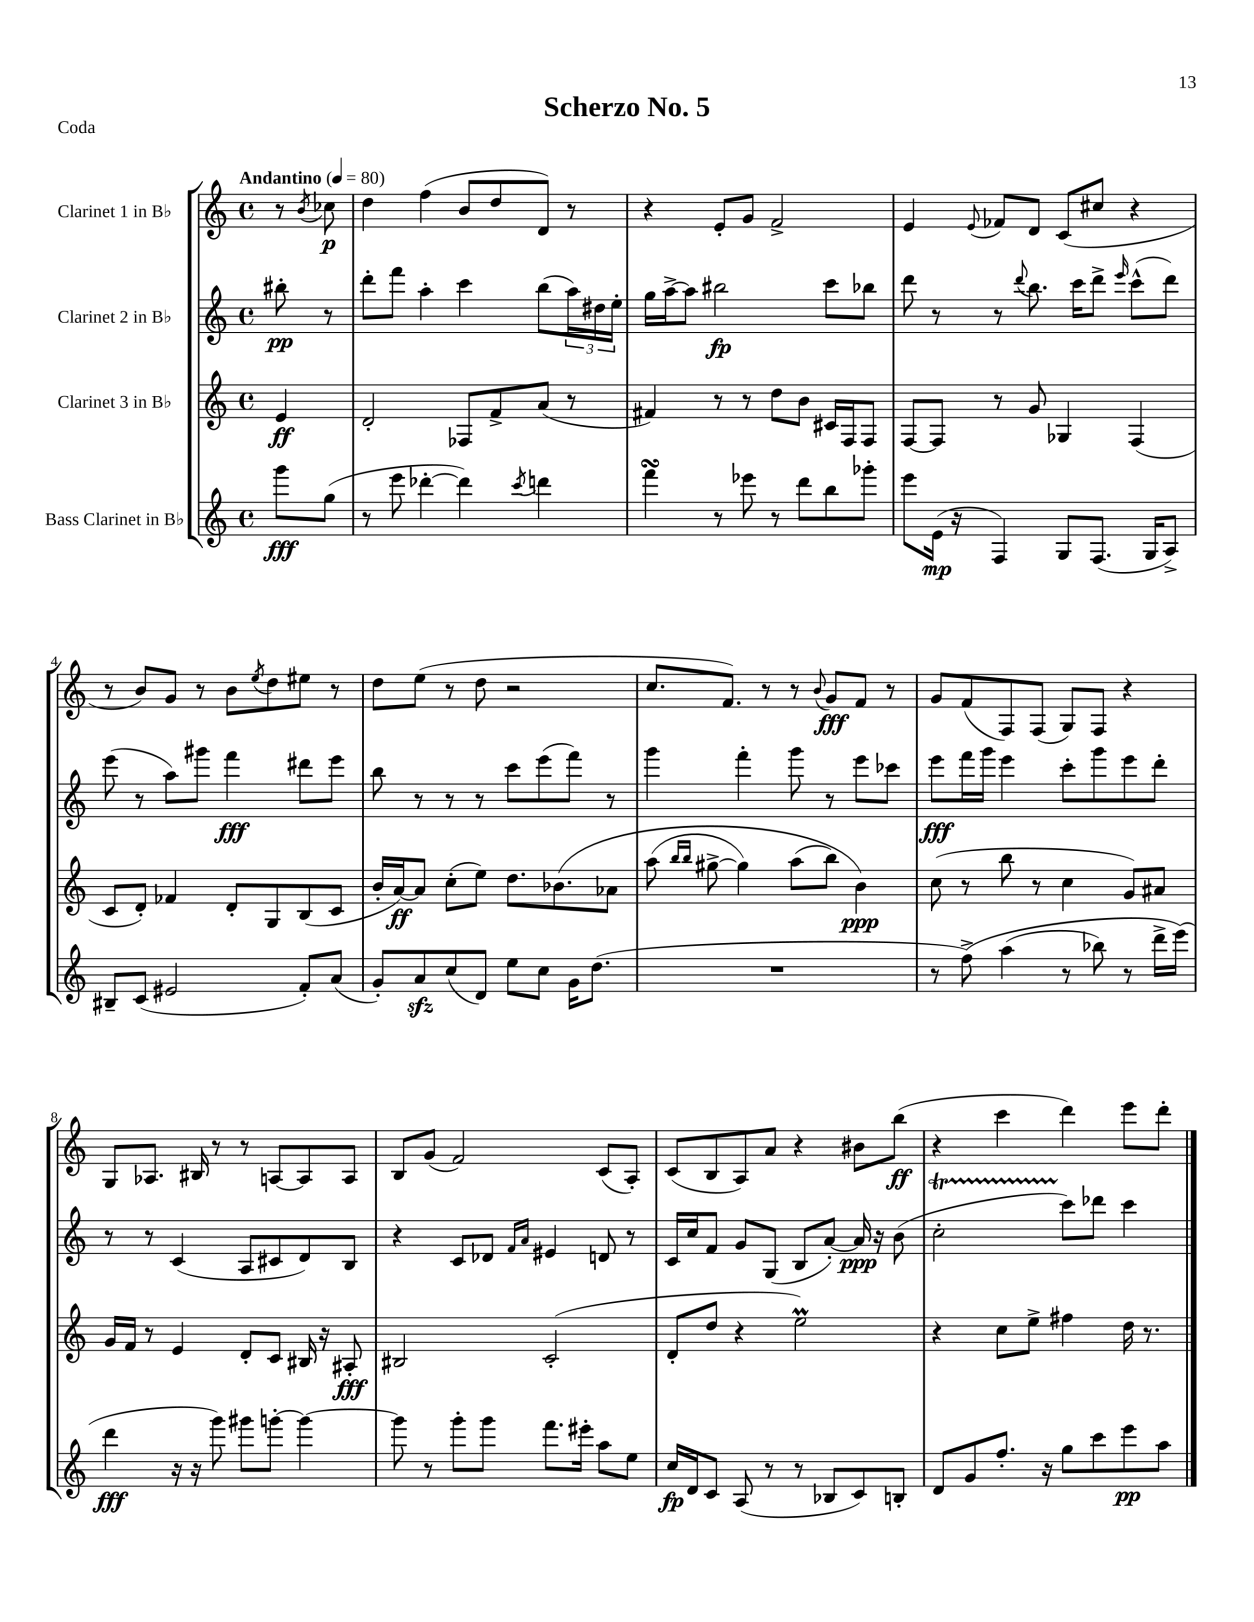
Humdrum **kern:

**kern	**kern	**kern	**kern
*staff4	*staff3	*staff2	*staff1
*clefG2	*clefG2	*clefG2	*clefG2
*k[]	*k[]	*k[]	*k[]
*M4/4	*M4/4	*M4/4	*M4/4
*met(c)	*met(c)	*met(c)	*met(c)
*MM80	*MM80	*MM80	*MM80
8ggg	4e	8bb#'	8r
.	.	.	8qb
(8gg	.	8r	8cc-
=	=	=	=
8r	2d'	8ddd'	4dd
8eee	.	8fff	.
[4ddd-'	.	4aa'	(4ff
4ddd-])	8F-	4ccc	8b
.	8f^	.	8dd
8qccc	.	.	.
4ddd	(8a	(8bb	8d)
.	8r	24aa)	8r
.	.	24dd#	.
.	.	24ee'	.
=	=	=	=
4fff	4f#)	16gg	4r
.	.	[16aa^	.
.	.	8aa]	.
8r	8r	2bb#	8e'
8eee-	8r	.	8g
8r	8dd	.	2f^
8ddd	8b	.	.
8bb	16c#	8ccc	.
.	16F	.	.
8ggg-'	8F	8bb-	.
=	=	=	=
8eee	[8F	8ddd	4e
(16e	8F]	8r	.
16r	.	.	.
.	.	.	8qqe
4F)	8r	8r	8f-
.	.	8qqddd	.
.	8g	8.bb	8d
8G	4G-	.	(8c
.	.	16ccc	.
(8.F	.	8ddd^	8cc#
.	.	16qqeee	.
.	(4F	(8ccc^^	4r
16G	.	.	.
8A^)	.	8ddd)	.
=	=	=	=
8B#~	8c	(8eee	8r
(8c	8d')	8r	8b)
2e#	4f-	8aa)	8g
.	.	8ggg#	8r
.	8d'	4fff	8b
.	.	.	8qee
.	8G	.	8dd
8f')	(8B	8ddd#	8ee#
(8a	8c	8eee	8r
=	=	=	=
8g')	16b'	8bb	8dd
.	[16a)	.	.
8a	8a]	8r	(8ee
(8cc	(8cc'	8r	8r
8d)	8ee)	8r	8dd
8ee	8.dd	8ccc	2r
8cc	.	(8eee	.
.	&(8.b-	.	.
16g	.	8fff)	.
(8.dd	.	.	.
.	8a-	8r	.
=	=	=	=
1r	(8aa	4ggg	8.cc
.	16qqbb	.	.
.	16qqbb	.	.
.	[8gg#^	.	.
.	.	.	8.f)
.	4gg#])	4fff'	.
.	.	.	8r
.	(8aa	8ggg	8r
.	.	.	8qqb
.	8bb)	8r	8g
.	4b&)	8eee	8f
.	.	8ccc-	8r
=	=	=	=
8r	(8cc	8eee	8g
&(8ff^)	8r	16fff	(8f
.	.	16ggg	.
(4aa	8bb	4eee	8F)
.	8r	.	(8F
8r	4cc	8ccc'	8G)
8bb-)	.	8ggg	8F
8r	8g)	8eee	4r
16ddd^	8a#	8ddd'	.
(16eee&)	.	.	.
=	=	=	=
4ddd	16g	8r	8G
.	16f	.	.
.	8r	8r	8.A-
16r	4e	(4c	.
16r	.	.	16B#
8ggg)	.	.	8r
8ggg#	8d'	8A	8r
[8ggg'	8c	8c#	[8A
4ggg_	16B#	8d)	8A]
.	16r	.	.
.	8A#'	8B	8A
=	=	=	=
8ggg]	2B#	4r	8B
8r	.	.	(8g
8ggg'	.	8c	2f)
8ggg	.	8d-	.
.	.	16qqf	.
.	.	16qqa	.
8.fff	(2c'	4e#	.
16eee#'	.	.	.
8aa	.	8d	(8c
8ee	.	8r	8A')
=	=	=	=
16cc	8d'	16c	(8c
16d	.	16cc	.
8c	8dd	8f	8B
(8A	4r	8g	8A)
8r	.	(8G	8a
8r	2ee)	8B	4r
8B-	.	[8a')	.
8c)	.	16a]	8b#
.	.	16r	.
8B'	.	(8b	(8bb
=	=	=	=
8d	4r	2cc'	4r
8g	.	.	.
8.ff'	8cc	.	4ccc
.	8ee^	.	.
16r	.	.	.
8gg	4ff#	8ccc)	4ddd)
8ccc	.	8ddd-	.
8eee	16dd	4ccc	8eee
.	8.r	.	.
8aa	.	.	8ddd'
==	==	==	==
*-	*-	*-	*-
